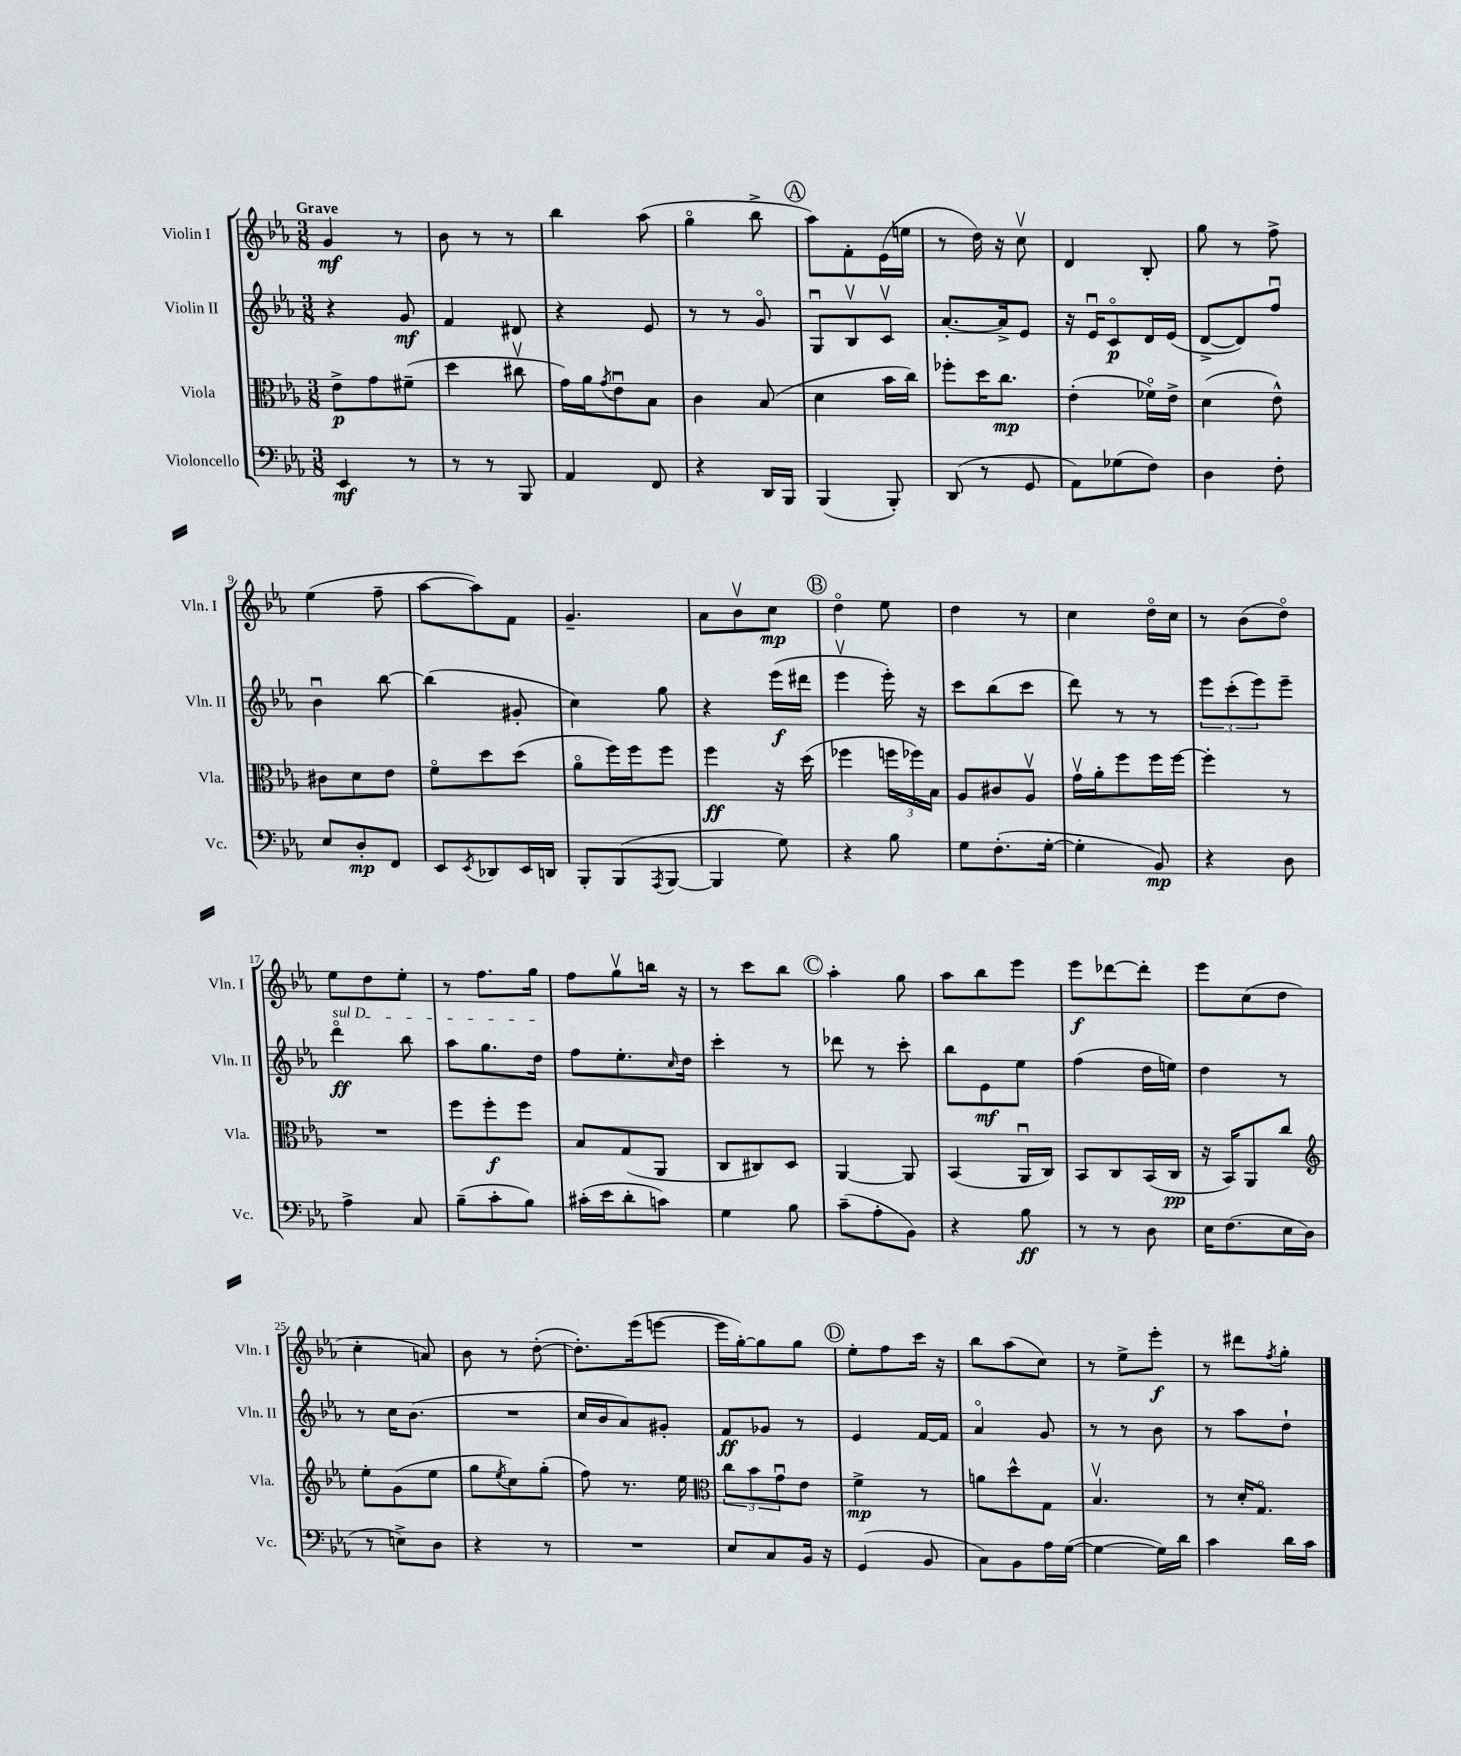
<<
\new StaffGroup <<
\new Staff = "s0" \with { instrumentName = "Violin I" shortInstrumentName = "Vln. I" } {
    \clef treble \key ees \major \numericTimeSignature \time 3/8 \tempo "Grave"
    g'4\mf r8 |
    bes'8 r8 r8 |
    bes''4 aes''8( |
    g''4\flageolet bes''8-> |
    \mark \markup { \circle "A" } aes''8) f'8-. ees'16( e''16 |
    r8 d''16) r16 c''8\upbow |
    d'4 bes8-. |
    g''8 r8 f''8-> |
    ees''4( f''8-- |
    aes''8~ aes''8) f'8 |
    g'4.-- |
    aes'8 bes'8\upbow c''8\mp |
    \mark \markup { \circle "B" } d''4\flageolet ees''8 |
    d''4 r8 |
    c''4 d''16\flageolet c''16 |
    r8 bes'8( d''8\flageolet) |
    ees''8 d''8 ees''8-. |
    r8 f''8. g''16 |
    f''8 g''8\upbow b''16 r16 |
    r8 c'''8 bes''8 |
    \mark \markup { \circle "C" } aes''4-. g''8 |
    aes''8 bes''8 ees'''8 |
    ees'''8\f des'''8~ des'''8-. |
    ees'''8 c''8( d''8 |
    c''4-. a'8) |
    bes'8 r8 d''8~-.( |
    d''8.-.) ees'''16( e'''8~ |
    e'''16 g''16~-.) g''8 g''8 |
    \mark \markup { \circle "D" } ees''8-. f''8 c'''16 r16 |
    bes''8 aes''8( c''8) |
    r8 ees''8-> ees'''8-.\f |
    r8 dis'''8 \acciaccatura { f''8 } g''8-. \bar "|." |
}
\new Staff = "s1" \with { instrumentName = "Violin II" shortInstrumentName = "Vln. II" } {
    \clef treble \key ees \major \numericTimeSignature \time 3/8
    r4 g'8\mf |
    f'4 dis'8 |
    r4 ees'8 |
    r8 r8 g'8\flageolet |
    \mark \markup { \circle "A" } g8\downbow bes8\upbow c'8\upbow |
    aes'8.~-. aes'16-> ees'8 |
    r16 ees'16\downbow c'8\flageolet\p d'16 ees'16( |
    d'8~-> d'8) f''8\downbow |
    bes'4\downbow bes''8~ |
    bes''4( gis'8-. |
    c''4) g''8 |
    r4 ees'''16\f( dis'''16 |
    \mark \markup { \circle "B" } ees'''4\upbow ees'''16-.) r16 |
    c'''8 bes''8( c'''8 |
    d'''8) r8 r8 |
    \tuplet 3/2 { ees'''8 c'''8-.( ees'''8) } ees'''8-- |
    \once \override TextSpanner.bound-details.left.text = \markup { \italic "sul D" } d'''4\flageolet\ff\startTextSpan bes''8 |
    aes''8 g''8. d''16\stopTextSpan |
    f''8 ees''8.-. \grace { c''16 } d''16 |
    c'''4-. r8 |
    \mark \markup { \circle "C" } des'''8 r8 c'''8-. |
    bes''8 ees'8\mf ees''8 |
    f''4( d''16 e''16) |
    d''4 r8 |
    r8 c''16 bes'8.( |
    R4. |
    c''16 bes'16 aes'8) gis'8-. |
    f'8\ff ges'8 r8 |
    \mark \markup { \circle "D" } ees'4 f'16~ f'16 |
    aes'4\flageolet g'8 |
    r8 r8 bes'8 |
    r8 aes''8 d''8-! \bar "|." |
}
\new Staff = "s2" \with { instrumentName = "Viola" shortInstrumentName = "Vla." } {
    \clef alto \key ees \major \numericTimeSignature \time 3/8
    ees'8->\p g'8 fis'8--( |
    d''4 cis''8\upbow |
    g'16) aes'16 \acciaccatura { g'8 } ees'8\downbow bes8 |
    c'4 bes8( |
    \mark \markup { \circle "A" } d'4 bes'16 c''16) |
    fes''8-. d''16 c''8.\mp |
    ees'4-.( fes'16\flageolet) ees'16-> |
    d'4( ees'8-^) |
    cis'8 d'8 ees'8 |
    f'8\flageolet d''8 d''8( |
    aes'8\flageolet f''16) f''16 f''8 |
    f''4\ff r16 d''16( |
    \mark \markup { \circle "B" } fes''4 \tuplet 3/2 { f''16 fes''16) bes16 } |
    aes8 cis'8 aes8\upbow |
    g'16\upbow aes'16-. f''8 f''16 f''16~ |
    f''4-. r8 |
    R4. |
    f''8 f''8-.\f f''8 |
    bes8 g8( aes,8 |
    c8 cis8) d8 |
    \mark \markup { \circle "C" } aes,4~ aes,8 |
    bes,4( aes,16\downbow c16) |
    bes,8 c8 bes,16( c16\pp |
    r16 bes,16) aes,8 c''8 |
    \clef treble ees''8-. g'8( ees''8 |
    g''8 \acciaccatura { ees''8 } c''8) g''8-.( |
    f''8) r8. ees''16 |
    \clef alto \tuplet 3/2 { c''8 bes'8 g'8\downbow } ees'8 |
    \mark \markup { \circle "D" } f'4->\mp r8 |
    a'8 d''8-^ g8 |
    bes4.\upbow |
    r8 d'16-. g8.\flageolet \bar "|." |
}
\new Staff = "s3" \with { instrumentName = "Violoncello" shortInstrumentName = "Vc." } {
    \clef bass \key ees \major \numericTimeSignature \time 3/8
    ees,4\mf r8 |
    r8 r8 bes,,8 |
    aes,4 f,8 |
    r4 d,16 bes,,16 |
    \mark \markup { \circle "A" } bes,,4( bes,,8-.) |
    d,8( r8 g,8 |
    aes,8) ges8( f8) |
    d4 f8-. |
    ees8 d8-.\mp f,8 |
    ees,8 \acciaccatura { ees,8 } des,8 ees,16 d,16 |
    bes,,8-. bes,,8( \acciaccatura { aes,,8 } bes,,8~ |
    bes,,4 g8) |
    \mark \markup { \circle "B" } r4 bes8 |
    g8 f8.-.( g16~-. |
    g4-. bes,8\mp) |
    r4 d8 |
    aes4-> c8 |
    bes8--( c'8-. bes8) |
    cis'16-.( ees'16 d'8-. c'8) |
    g4 bes8 |
    \mark \markup { \circle "C" } c'8--( aes8-. bes,8) |
    r4 bes8\ff |
    r8 r8 d8 |
    ees16 f8.( ees16 d16 |
    r8 e8->) d8 |
    r4 r8 |
    R4. |
    ees8 c8 bes,16 r16 |
    \mark \markup { \circle "D" } g,4( bes,8 |
    c8) bes,8 aes16 g16~( |
    g4~ g16) d'16 |
    c'4 d'16 c'16 \bar "|." |
}
>>
>>
